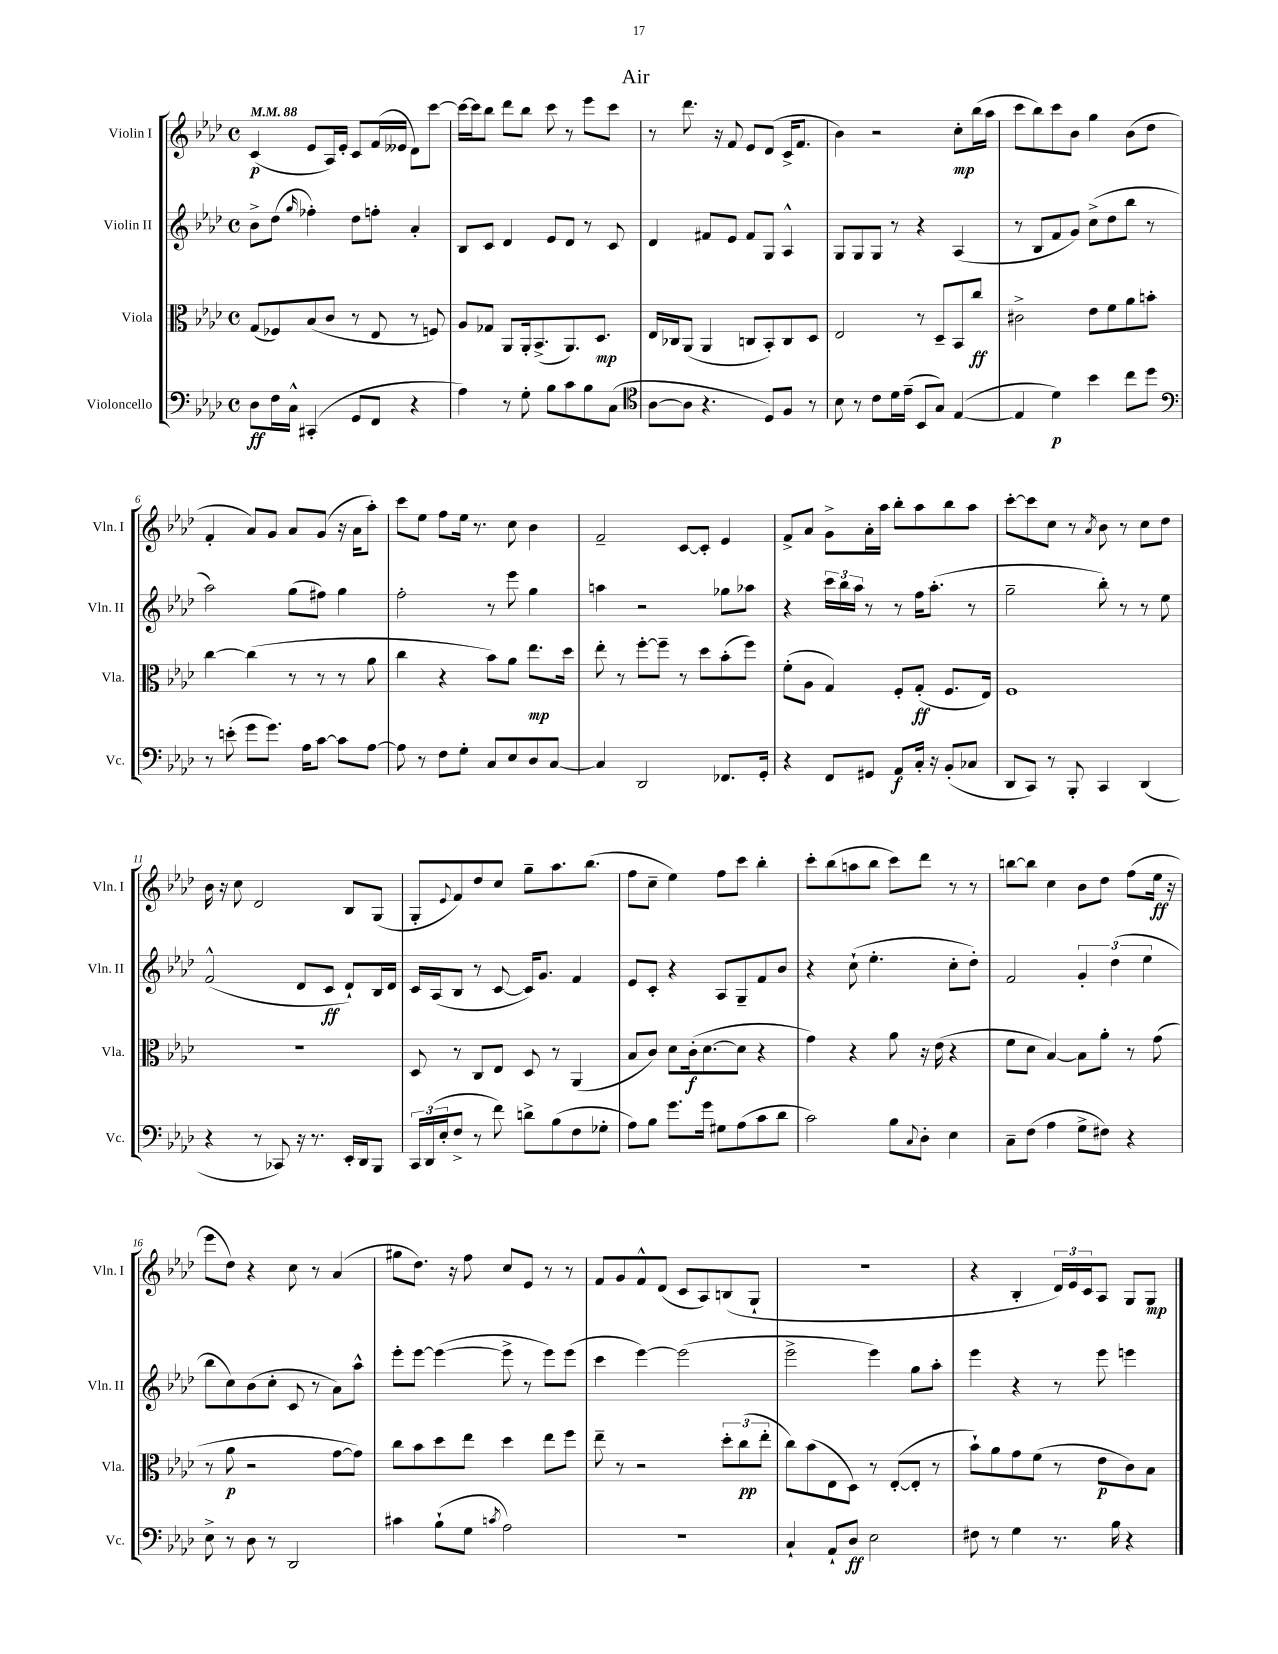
\header { title = "Air" }
<<
\new StaffGroup <<
\new Staff = "s0" \with { instrumentName = "Violin I" shortInstrumentName = "Vln. I" } {
    \clef treble \key aes \major \defaultTimeSignature \time 4/4 \tempo 4 = 88
    c'4\p( ees'8 aes16) ees'16-. c'8 f'16( eeses'16 des'8) c'''8~ |
    c'''16~ c'''16 bes''8 des'''8 bes''8 c'''8 r8 ees'''8 c'''8 |
    r8 des'''8. r16 f'8 ees'8 des'8( c'16-> f'8. |
    bes'4) r2 c''8-.\mp bes''16( aes''16 |
    c'''8 bes''8) c'''8 bes'8 g''4 bes'8( des''8 |
    f'4-. aes'8) g'8 aes'8 g'8( r16 aes'16 aes''8-.) |
    c'''8 ees''8 f''8 ees''16 r8. c''8 bes'4 |
    f'2-- c'8~ c'8-. ees'4 |
    f'8-> aes'8 g'8-> aes'16-. aes''16 bes''8-. aes''8 bes''8 aes''8 |
    c'''8~-. c'''8 c''8 r8 \acciaccatura { aes'8 } bes'8 r8 c''8 des''8 |
    bes'16 r16 c''8 des'2 bes8 g8( |
    g8-. \appoggiatura { ees'8 } f'8) des''8 c''8 g''8-- aes''8. bes''8.( |
    f''8 c''8-- ees''4) f''8 c'''8 bes''4-. |
    c'''8-. bes''8( a''8 bes''8 c'''8) des'''8 r8 r8 |
    b''8~ b''8 c''4 bes'8 des''8 f''8( ees''16\ff r16 |
    ees'''8 des''8) r4 c''8 r8 aes'4( |
    gis''8 des''8.) r16 f''8 c''8 ees'8 r8 r8 |
    f'8 g'8 f'8-^ des'8( c'8 aes8) b8( g8-! |
    R1 |
    r4 bes4-. \tuplet 3/2 { des'16) ees'16 c'16 } aes8 g8 g8\mp \bar "|." |
}
\new Staff = "s1" \with { instrumentName = "Violin II" shortInstrumentName = "Vln. II" } {
    \clef treble \key aes \major \defaultTimeSignature \time 4/4
    bes'8-> des''8( \grace { g''16 } fes''4-.) des''8 f''8-. aes'4-. |
    bes8 c'8 des'4 ees'8 des'8 r8 c'8 |
    des'4 fis'8 ees'8 fis'8 g8 aes4-^ |
    g8 g8 g8 r8 r4 aes4( |
    r8 bes8 f'8 g'8) c''8->( des''8 bes''8 r8 |
    aes''2) g''8( fis''8) g''4 |
    f''2-. r8 ees'''8 g''4 |
    a''4 r2 ges''8 aes''8 |
    r4 \tuplet 3/2 { c'''16 bes''16 aes''16 } r8 r8 f''16 aes''8.-.( r8 |
    g''2-- bes''8-.) r8 r8 ees''8 |
    f'2-^( des'8 c'8\ff des'8-!) bes16 des'16 |
    c'16 aes16( bes8 r8 c'8~ c'16) g'8. f'4 |
    ees'8 c'8-. r4 aes8 g8-- f'8 bes'8 |
    r4 c''8-!( ees''4.-. c''8-. des''8-.) |
    f'2 \tuplet 3/2 { g'4-. des''4( ees''4 } |
    bes''8 c''8) bes'8( c''8-. c'8 r8 aes'8) aes''8-^ |
    ees'''8-. ees'''8~ ees'''4~( ees'''8-> r8 ees'''8) ees'''8( |
    c'''4 ees'''4~) ees'''2( |
    ees'''2-> ees'''4) g''8 aes''8-. |
    ees'''4 r4 r8 ees'''8 e'''4 \bar "|." |
}
\new Staff = "s2" \with { instrumentName = "Viola" shortInstrumentName = "Vla." } {
    \clef alto \key aes \major \defaultTimeSignature \time 4/4
    g8( fes8) bes8( c'8 r8 ees8 r8 f8) |
    aes8 ges8 aes,8 aes,16-. bes,8.->( aes,8.) des8.\mp |
    ees16 ces16 aes,8( aes,4 c8 bes,8-.) c8 des8 |
    ees2 r8 des8-- bes,8 c''8\ff |
    cis'2-> ees'8 f'8 aes'8 b'8-. |
    c''4~ c''4( r8 r8 r8 aes'8 |
    c''4 r4 bes'8) aes'8 ees''8.\mp des''16 |
    ees''8-. r8 f''8~-. f''8-- r8 des''8 bes'8-.( f''8) |
    f'8-.( aes8 g4) f8-. g8-.\ff( f8. ees16) |
    f1 |
    r1 |
    des8 r8 c8 ees8 des8 r8 aes,4( |
    bes8 c'8) des'8 c'16-.\f( des'8.~ des'8 r4 |
    g'4) r4 aes'8 r16 ees'16( r4 |
    f'8 des'8 bes4~) bes8 aes'8-. r8 g'8( |
    r8 aes'8\p r2 g'8~ g'8) |
    c''8 bes'8 des''8 ees''8 des''4 ees''8 f''8 |
    ees''8-- r8 r2 \tuplet 3/2 { des''8-. c''8\pp( ees''8-. } |
    c''8) bes'8( ees8 des8) r8 ees8~-.( ees8-. r8 |
    bes'8-!) aes'8 g'8 f'8( r8 ees'8\p c'8) bes8 \bar "|." |
}
\new Staff = "s3" \with { instrumentName = "Violoncello" shortInstrumentName = "Vc." } {
    \clef bass \key aes \major \defaultTimeSignature \time 4/4
    des8\ff f16 c16-^ cis,4-.( g,8 f,8 r4 |
    aes4) r8 g8-. bes8 c'8 bes8 c8( |
    \clef tenor aes8~ aes8 r4. des8) f8 r8 |
    bes8 r8 c'8 des'16 ees'16--( bes,8 g8) ees4~( |
    ees4 des'4\p) bes'4 c''8 des''8 |
    \clef bass r8 e'8-.( g'8 g'8.) aes16 c'8~ c'8 aes8~ |
    aes8 r8 f8 g8-. c8 ees8 des8 c8~ |
    c4 des,2 fes,8. g,16-. |
    r4 f,8 gis,8 aes,8\f c16-. r16 bes,8-.( ces8 |
    des,8 c,8) r8 bes,,8-. c,4 des,4( |
    r4 r8 ces,8) r16 r8. ees,16-. des,16 bes,,8 |
    \tuplet 3/2 { c,16 des,16( ees16-. } f8-> r8 f'8) d'8-> bes8( f8 ges8-. |
    aes8) bes8 g'8. g'16 gis8 aes8( c'8 des'8 |
    c'2) bes8 \appoggiatura { c8 } des8-. ees4 |
    c8-- f8( aes4 g8-> fis8) r4 |
    ees8-> r8 des8 r8 des,2 |
    cis'4 bes8-!( g8 \acciaccatura { c'8 } aes2) |
    R1 |
    c4-! aes,8-! des8\ff ees2 |
    fis8 r8 g4 r8. bes16 r4 \bar "|." |
}
>>
>>
